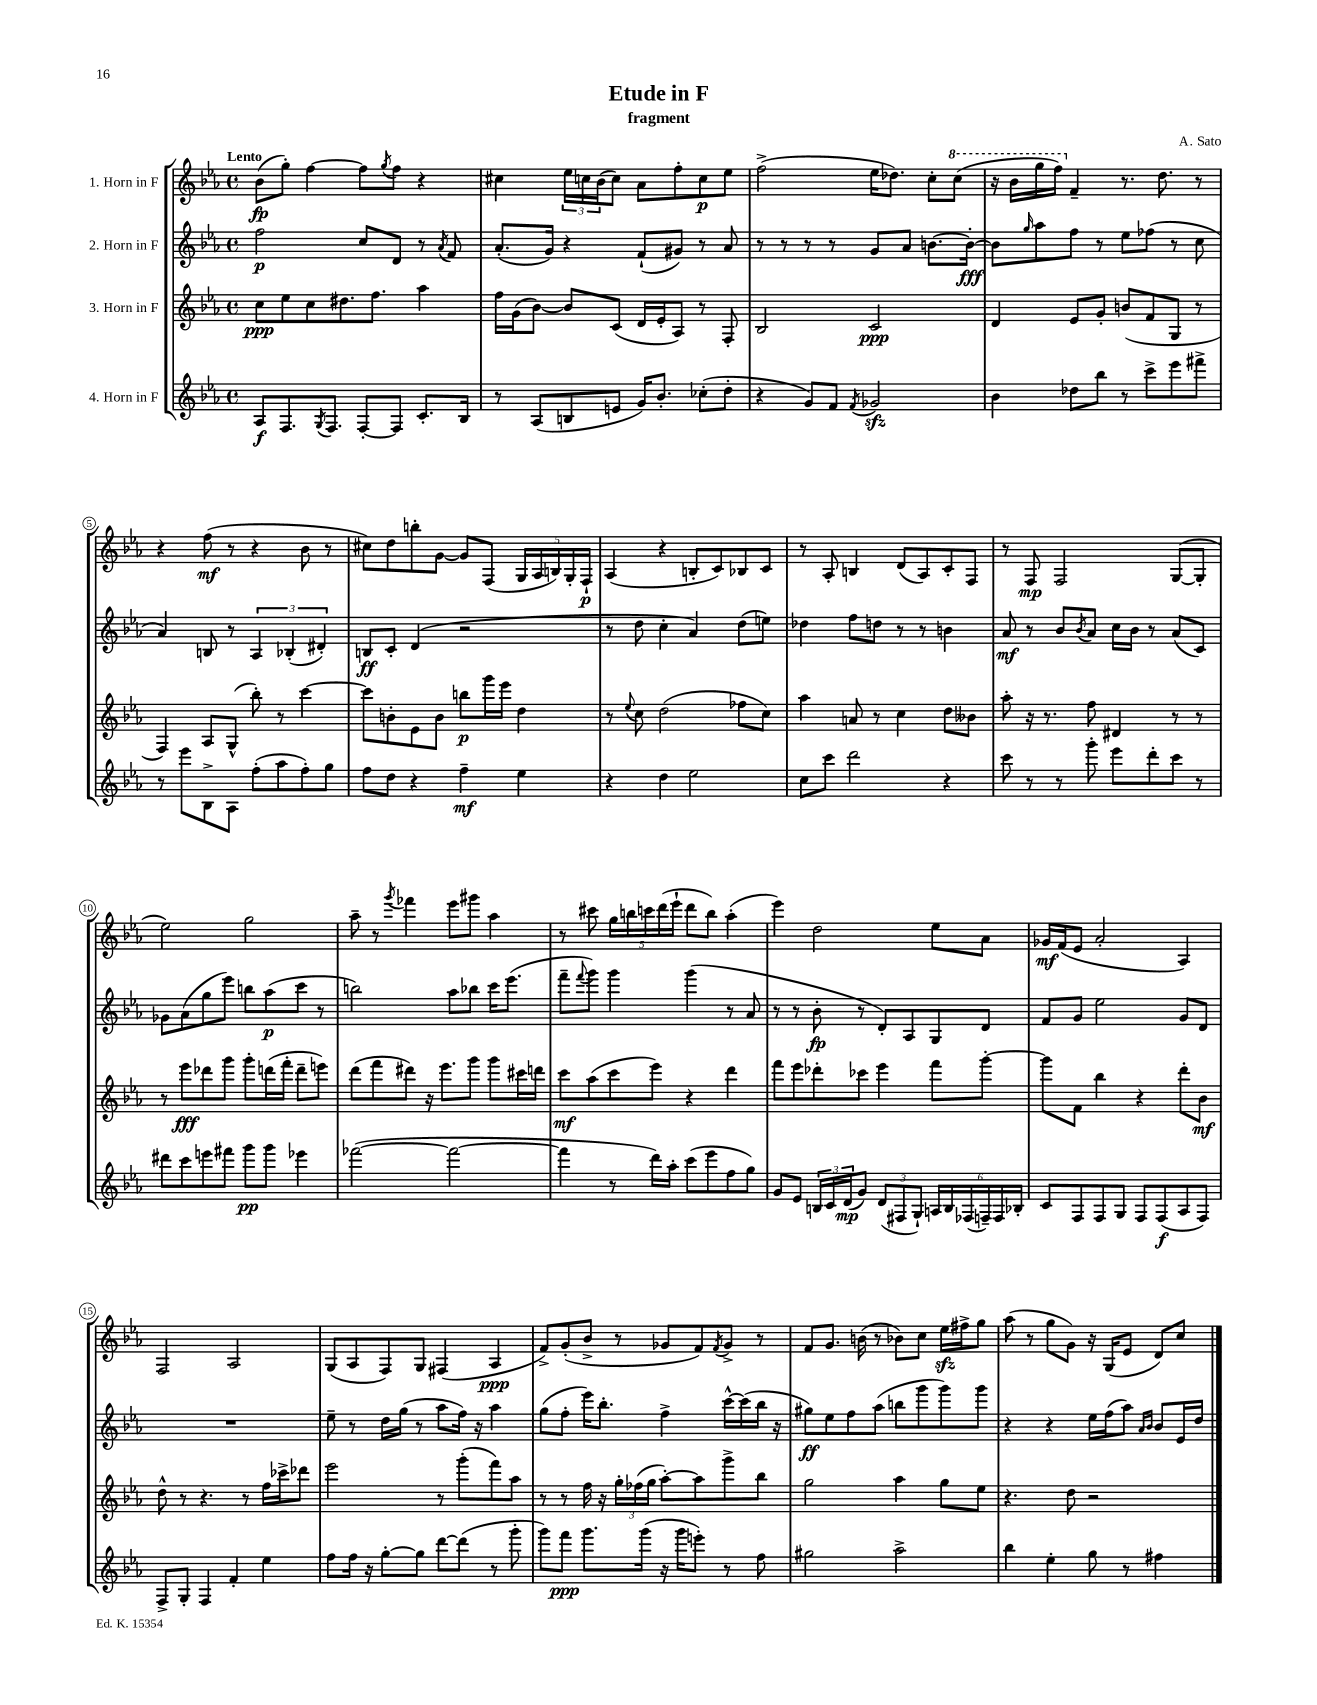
\header { title = "Etude in F" composer = "A. Sato" subtitle = "fragment" }
<<
\new StaffGroup <<
\new Staff = "s0" \with { instrumentName = "1. Horn in F" } {
    \clef treble \key ees \major \defaultTimeSignature \time 4/4 \tempo "Lento"
    bes'8\fp( g''8-.) f''4~ f''8 \acciaccatura { g''8 } f''8 r4 |
    cis''4 \tuplet 3/2 { ees''16 c''16 bes'16( } c''8) aes'8 f''8-. c''8\p ees''8 |
    f''2->( ees''16 des''8.) c''8-. \ottava #1 c'''8( |
    r16 bes''16 g'''16 f'''16) \ottava #0 f'4-- r8. d''8. r8 |
    r4 f''8\mf( r8 r4 bes'8 r8 |
    cis''8) d''8 b''8-. g'8~ g'8 f8( \tuplet 5/4 { g16 aes16 b16) g16-. f16-!\p } |
    aes4( r4 b8-. c'8) bes8 c'8 |
    r8 aes8-. b4 d'8( aes8) c'8-. f8 |
    r8 f8\mp f2 g8~( g8-. |
    ees''2) g''2 |
    aes''8-- r8 \acciaccatura { g'''8 } fes'''4 ees'''8 gis'''8 aes''4 |
    r8 cis'''8 \tuplet 5/4 { g''16 b''16 c'''16 d'''16( ees'''16-! } d'''8 b''8) aes''4-.( |
    ees'''4) d''2 ees''8 aes'8 |
    ges'16\mf f'16( ees'8 aes'2-. aes4) |
    f2 aes2 |
    g8( aes8 f8) g8 fis4( aes4\ppp |
    f'8->) g'8-.( bes'8-> r8 ges'8 f'8) \acciaccatura { f'8 } ges'8-> r8 |
    f'8 g'8. b'16( r8 bes'8) c''8 ees''16\sfz fis''16-> g''8 |
    aes''8( r8 g''8 g'8) r16 g16( ees'8 d'8) c''8 \bar "|." |
}
\new Staff = "s1" \with { instrumentName = "2. Horn in F" } {
    \clef treble \key ees \major \defaultTimeSignature \time 4/4
    f''2\p c''8 d'8 r8 \acciaccatura { aes'8 } f'8 |
    aes'8.-.( g'16) r4 f'8-!( gis'8) r8 aes'8 |
    r8 r8 r8 r8 g'8 aes'8 b'8.~ b'16~-.\fff |
    b'8 \grace { g''16 } aes''8 f''8 r8 ees''8 fes''8( r8 c''8 |
    aes'4) b8 r8 \tuplet 3/2 { aes4 bes4-.( dis'4-.) } |
    b8\ff c'8-. d'4( r2 |
    r8 d''8 c''4-. aes'4) d''8( e''8) |
    des''4 f''8 d''8 r8 r8 b'4 |
    aes'8\mf r8 bes'8 \acciaccatura { bes'8 } aes'8 c''16 bes'16 r8 aes'8( c'8) |
    ges'8 aes'8( g''8 ees'''8) b''8 aes''8\p( c'''8 r8 |
    b''2) aes''8 bes''8 c'''16 ees'''8.( |
    f'''8-- \appoggiatura { f'''8 } g'''8) g'''4 g'''4( r8 aes'8 |
    r8 r8 bes'8-.\fp r8 d'8-.) aes8 g8 d'8 |
    f'8 g'8 ees''2 g'8 d'8 |
    R1 |
    ees''8-- r8 d''16 g''16( r8 aes''8 f''16) r16 aes''4 |
    g''8( f''8-. ees'''16) bes''8.-. f''4-> c'''16~-^ c'''16( bes''16 r16 |
    gis''8\ff) ees''8 f''8 aes''8( b''8 g'''8 g'''8) g'''8 |
    r4 r4 ees''16 f''16( aes''8) \grace { aes'16 bes'16 } bes'8 ees'16 d''16 \bar "|." |
}
\new Staff = "s2" \with { instrumentName = "3. Horn in F" } {
    \clef treble \key ees \major \defaultTimeSignature \time 4/4
    c''8\ppp ees''8 c''8 dis''8. f''8. aes''4 |
    f''16 g'16( bes'8~) bes'8 c'8( d'16 ees'16-. aes8) r8 f8-. |
    bes2 c'2\ppp |
    d'4 ees'8 g'8-. b'8( f'8 g8 r8 |
    f4) aes8 g8-^( bes''8-.) r8 c'''4~ |
    c'''8 b'8-. ees'8 b'8 b''8\p g'''16 ees'''16 d''4 |
    r8 \appoggiatura { ees''8 } c''8 d''2( fes''8 c''8) |
    aes''4 a'8 r8 c''4 d''8 beses'8 |
    aes''8-. r16 r8. f''8 dis'4 r8 r8 |
    r8 ees'''8\fff des'''8 g'''8 g'''8-. d'''16( f'''16-. d'''8-- e'''8) |
    d'''8( f'''8 dis'''8) r16 ees'''8. g'''8 g'''8 cis'''16 d'''16 |
    c'''8\mf aes''8( c'''8 ees'''8) r4 d'''4 |
    f'''8 ees'''8 des'''8-. ces'''8 ees'''4 f'''8 g'''8~-. |
    g'''8 f'8 bes''4 r4 d'''8-. bes'8\mf |
    d''8-^ r8 r4. r8 f''16 ces'''16-> des'''8 |
    ees'''2 r8 g'''8-.( f'''8) aes''8 |
    r8 r8 f''16 r16 \tuplet 3/2 { g''16-. fes''16( g''16 } aes''8~-.) aes''8 g'''8-> bes''8 |
    g''2 aes''4 g''8 ees''8 |
    r4. d''8 r2 \bar "|." |
}
\new Staff = "s3" \with { instrumentName = "4. Horn in F" } {
    \clef treble \key ees \major \defaultTimeSignature \time 4/4
    aes8\f f8. \acciaccatura { g8 } f8. f8~-. f8 c'8.-. bes16 |
    r8 aes8( b8 e'8 g'16) bes'8.-. ces''8-.( d''8-. |
    r4 g'8) f'8 \acciaccatura { f'8 } ges'2\sfz |
    bes'4 des''8 bes''8 r8 c'''8-> ees'''8 fis'''8-> |
    r8 ees'''8 bes8-> aes8 f''8-.( aes''8 f''8-.) g''8 |
    f''8 d''8 r4 f''4--\mf ees''4 |
    r4 d''4 ees''2 |
    c''8 c'''8 d'''2 r4 |
    c'''8 r8 r8 g'''8-. ees'''8 d'''8-. c'''8 r8 |
    dis'''8 c'''8 e'''8 fis'''8 g'''8\pp g'''8 ees'''4 |
    fes'''2~( fes'''2~ |
    fes'''4 r8 d'''16) aes''16-. c'''8( ees'''8 f''8 g''8) |
    g'8 ees'8 \tuplet 3/2 { b16 c'16 d'16\mp( } g'8) \tuplet 3/2 { d'8( fis8 g8-!) } \tuplet 6/4 { a16 b16 fes16( f16--) f16 bes16-. } |
    c'8 f8 f8 g8 f8 f8\f( aes8 f8) |
    f8-> g8-. f4 f'4-. ees''4 |
    f''8 f''16 r16 g''8~-. g''8 d'''8~ d'''8( r8 g'''8-. |
    g'''8) f'''8\ppp g'''8. g'''16( r16 g'''16 e'''8-.) r8 f''8 |
    gis''2 aes''2-> |
    bes''4 ees''4-. g''8 r8 fis''4 \bar "|." |
}
>>
>>
\layout { \context { \Score \override BarNumber.stencil = #(make-stencil-circler 0.1 0.3 ly:text-interface::print) } }
